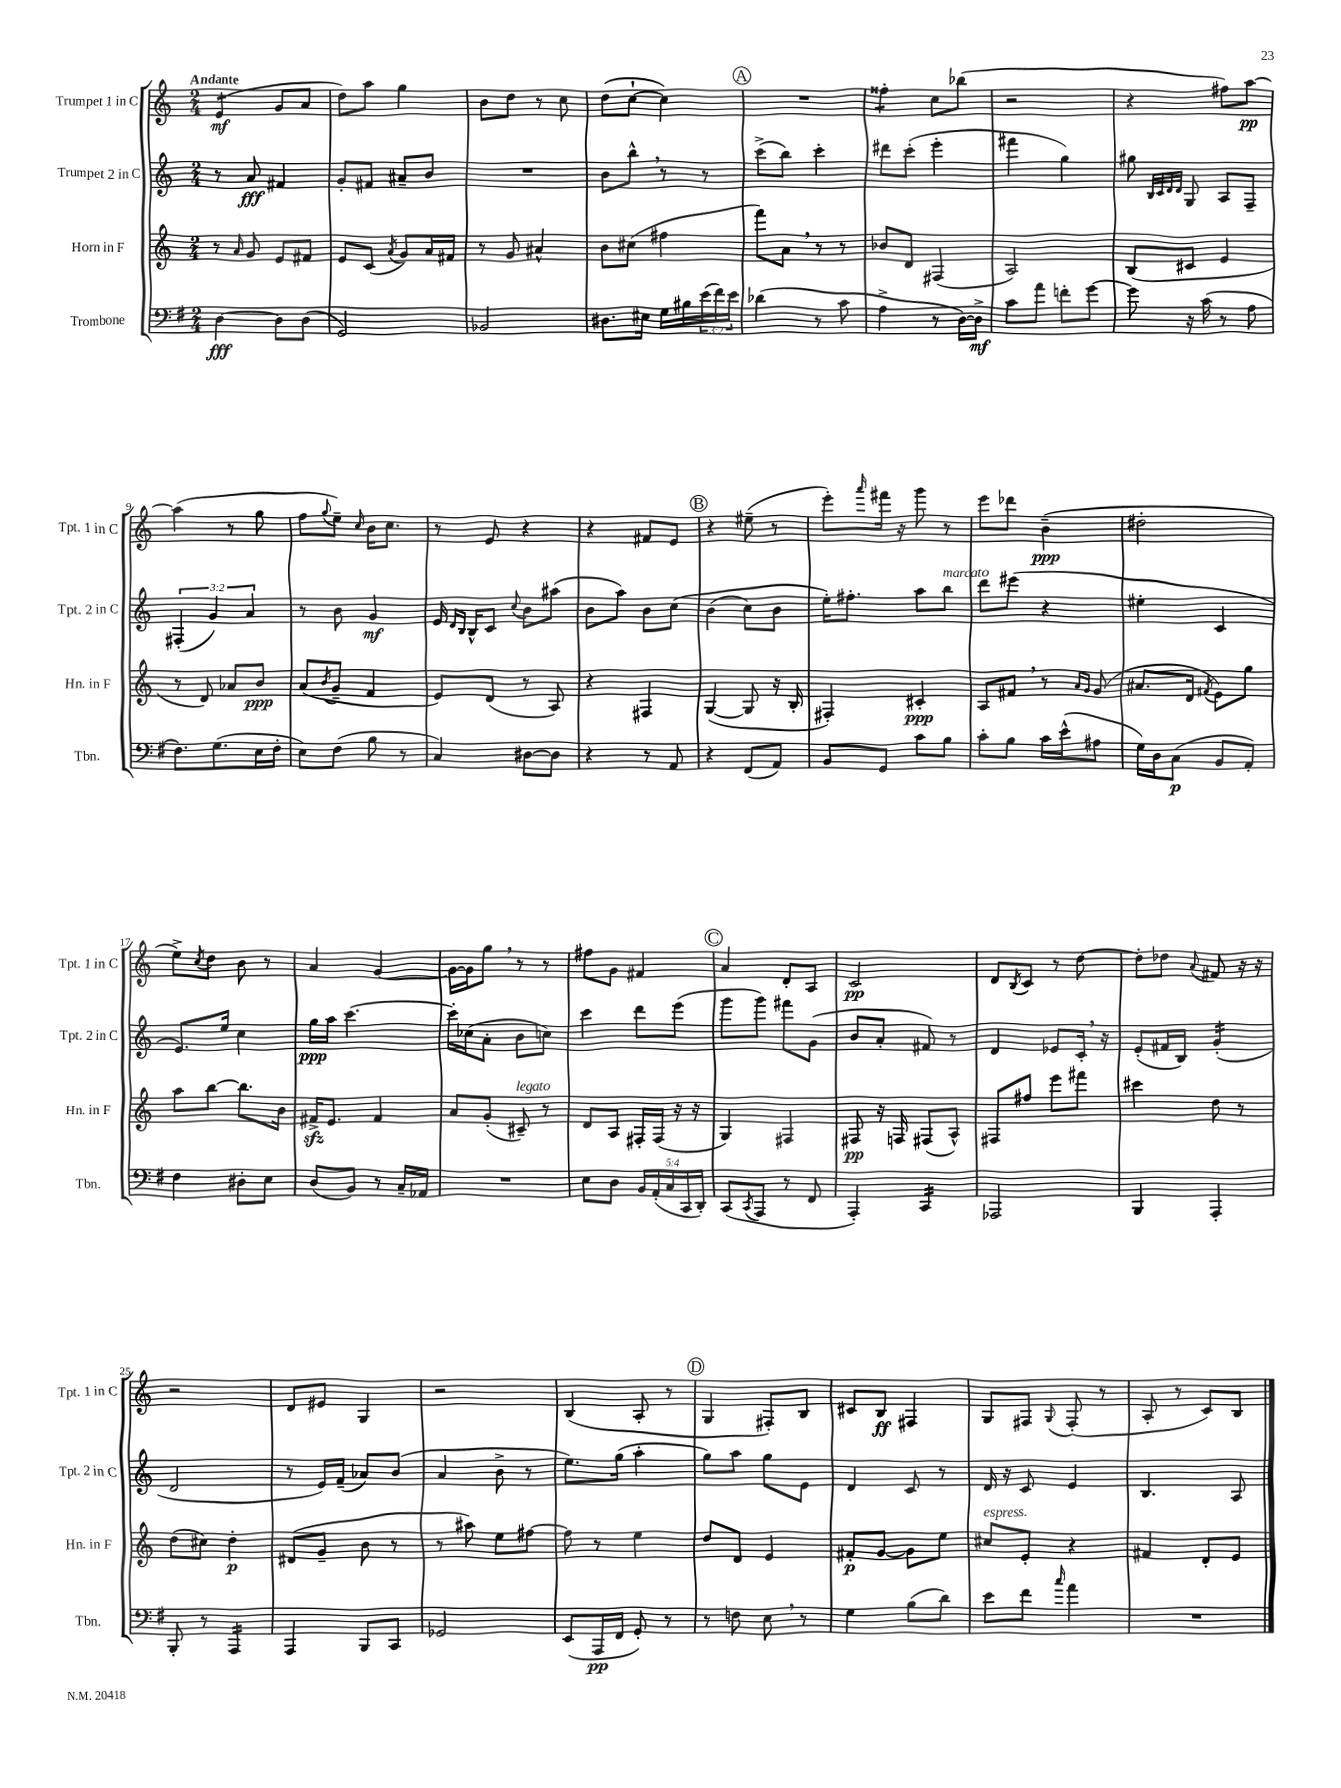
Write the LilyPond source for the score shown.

<<
\new StaffGroup <<
\new Staff = "s0" \with { instrumentName = "Trumpet 1 in C" shortInstrumentName = "Tpt. 1 in C" } {
    \clef treble \key c \major \numericTimeSignature \time 2/4 \tempo "Andante"
    e'4:8\mf( g'8 a'8 |
    d''8) a''8 g''4 |
    b'8 d''8 r8 c''8 |
    d''8( c''8~-! c''4) |
    \mark \markup { \circle "A" } R2 |
    fisis''4:8-. c''8 bes''8( |
    r2 |
    r4 fis''8) a''8~\pp |
    a''4( r8 g''8 |
    f''8 \appoggiatura { g''8 } e''8--) \grace { c''16 } b'16 c''8. |
    r8 e'8 r4 |
    r4 fis'8 e'8 |
    \mark \markup { \circle "B" } r4 eis''8--( r8 |
    e'''8-.) \grace { a'''16 } fis'''16 r16 g'''8 r8 |
    e'''8 des'''8 b'4--\ppp( |
    dis''2-. |
    e''8->) \acciaccatura { c''8 } d''8 b'8 r8 |
    a'4 g'4~ |
    g'16~ g'16 g''8 \breathe r8 r8 |
    fis''8 g'8 fis'4 |
    \mark \markup { \circle "C" } a'4 d'8-. a8 |
    c'2\pp |
    d'8 \acciaccatura { b8 } c'8 r8 d''8~ |
    d''8-. des''8 \appoggiatura { a'8 } fis'8 r16 r16 |
    r2 |
    d'8 eis'8 g4 |
    r2 |
    b4( a8-. r8 |
    \mark \markup { \circle "D" } g4 fis8-.) b8 |
    cis'8 b8\ff fis4 |
    g8 fis8 \appoggiatura { g8 } fis8-.( r8 |
    a8-. r8 c'8) b8 \bar "|." |
}
\new Staff = "s1" \with { instrumentName = "Trumpet 2 in C" shortInstrumentName = "Tpt. 2 in C" } {
    \clef treble \key c \major \numericTimeSignature \time 2/4 \override Staff.TupletNumber.text = #tuplet-number::calc-fraction-text
    r8 a'8\fff fis'4 |
    g'8-. fis'8 ais'8-- b'8 |
    R2 |
    b'8 b''8-^ \breathe r8 r8 |
    \mark \markup { \circle "A" } c'''8->( b''8) c'''4-. |
    dis'''8 c'''8-.( e'''4-. |
    fis'''4 g''4) |
    gis''8 \grace { b32 c'32 d'32 d'32 } g8 a8 f8-- |
    \tuplet 3/2 { fis4-.( g'4) a'4 } |
    r8 b'8 g'4\mf |
    e'16 \grace { d'16 b16 } b16-^ c'8 \appoggiatura { c''8 } b'8 ais''8( |
    b'8 a''8) b'8 c''8\( |
    \mark \markup { \circle "B" } b'4( c''8) b'8 |
    e''16-.\) fis''8.-. a''8 b''8^\markup { \italic "marcato" } |
    d'''8 eis'''8( r4 |
    eis''4-. c'4 |
    e'8.) e''16 c''4 |
    g''16\ppp a''16 c'''4.~ |
    c'''16-. ces''16( a'8-. b'8 c''8) |
    c'''4 d'''8 e'''8( |
    \mark \markup { \circle "C" } g'''8 g'''8) fis'''8 g'8( |
    b'8 a'8-. fis'8) r8 |
    d'4 ees'8 c'16-. \breathe r16 |
    e'8-.( fis'16 b16) g'4:16-.( |
    d'2 |
    r8 e'16) f'16--( aes'8) b'8( |
    a'4 b'8-> r8 |
    e''8.) g''16( a''4-. |
    \mark \markup { \circle "D" } g''8) a''8 g''8 e'8 |
    d'4 c'8 r8 |
    d'16 r16 c'8 e'4 |
    b4. a8 \bar "|." |
}
\new Staff = "s2" \with { instrumentName = "Horn in F" shortInstrumentName = "Hn. in F" } {
    \clef treble \key c \major \numericTimeSignature \time 2/4
    r8 \grace { a'16 } g'8 e'8 fis'8 |
    e'8 c'8( \acciaccatura { a'8 } g'8) a'16 fis'16 |
    r8 g'8 ais'4-^ |
    b'8 cis''8( fis''4 |
    \mark \markup { \circle "A" } f'''8) a'8 \breathe r8 r8 |
    bes'8 d'8 fis4( |
    a2) |
    b8( cis'8 e'4 |
    r8 d'8) aes'8 b'8\ppp |
    a'8( \acciaccatura { b'8 } g'8-- f'4 |
    e'8) d'8( r8 a8) |
    r4 fis4 |
    \mark \markup { \circle "B" } g4~( g8 r16 b16-. |
    fis4-.) cis'4-.\ppp |
    a8 fis'8 \breathe r8 \grace { a'16 g'16 } g'8( |
    ais'8. d'16 \acciaccatura { fis'8 } e'8) g''8 |
    a''8 b''8~ b''8. b'16 |
    fis'16->\sfz e'8. fis'4 |
    a'8 g'8-.( cis'8--^\markup { \italic "legato" }) r8 |
    d'8 a8 fis16-. fis16( r16 r16 |
    \mark \markup { \circle "C" } g4) fis4 |
    fis8\pp r16 f16 fis8( a8-^) |
    fis8 fis''8 e'''8 fis'''8 |
    cis'''4 d''8 r8 |
    d''8( cis''8) d''4-.\p |
    dis'8( g'8-- b'8 r8 |
    r8 ais''8) e''8 fis''8~ |
    fis''8 r8 e''4 |
    \mark \markup { \circle "D" } d''8 d'8 e'4 |
    fis'8-.\p g'8~ g'8 e''8 |
    cis''8^\markup { \italic "espress." } e'8-. r4 |
    fis'4 d'8-. e'8 \bar "|." |
}
\new Staff = "s3" \with { instrumentName = "Trombone" shortInstrumentName = "Tbn." } {
    \clef bass \key g \major \numericTimeSignature \time 2/4 \override Staff.TupletNumber.text = #tuplet-number::calc-fraction-text
    d4~\fff d8 d8( |
    g,2) |
    bes,2 |
    dis8. eis16 g16 bis16 \tuplet 3/2 { e'16( fis'16) e'16 } |
    \mark \markup { \circle "A" } des'4( r8 c'8 |
    a4-> r8 d16~) d16->\mf |
    c'8 a'8 f'8-. g'8~ |
    g'8 r16 c'16( r8 a8 |
    fis8.) g8.( e16 fis16-. |
    e8) fis8( b8 r8 |
    c4) dis8~ dis8 |
    r4 r8 a,8 |
    \mark \markup { \circle "B" } r4 fis,8( a,8) |
    b,8 g,8 c'8 b8 |
    c'8-. b8 c'16 e'16-^( ais8 |
    g16) d16 c8\p( b,8 a,8-.) |
    fis4 dis8-. e8 |
    d8( b,8) r8 c16-- aes,16 |
    R2 |
    e8 d8 \tuplet 5/4 { b,16 a,16-.( c16 c,16 d,16-.) } |
    \mark \markup { \circle "C" } c,8( \acciaccatura { c,8 } a,,8 r8 fis,8 |
    a,,4-.) c,4:16 |
    aes,,2 |
    b,,4 a,,4-. |
    b,,8-. r8 a,,4:16 |
    a,,4 b,,8 c,8 |
    ges,2 |
    e,8( a,,16\pp fis,16 g,8-.) r8 |
    \mark \markup { \circle "D" } r8 f8 e8 \breathe r8 |
    g4 b8( d'8) |
    e'8 fis'8 \grace { c''16 } a'4 |
    R2 \bar "|." |
}
>>
>>
